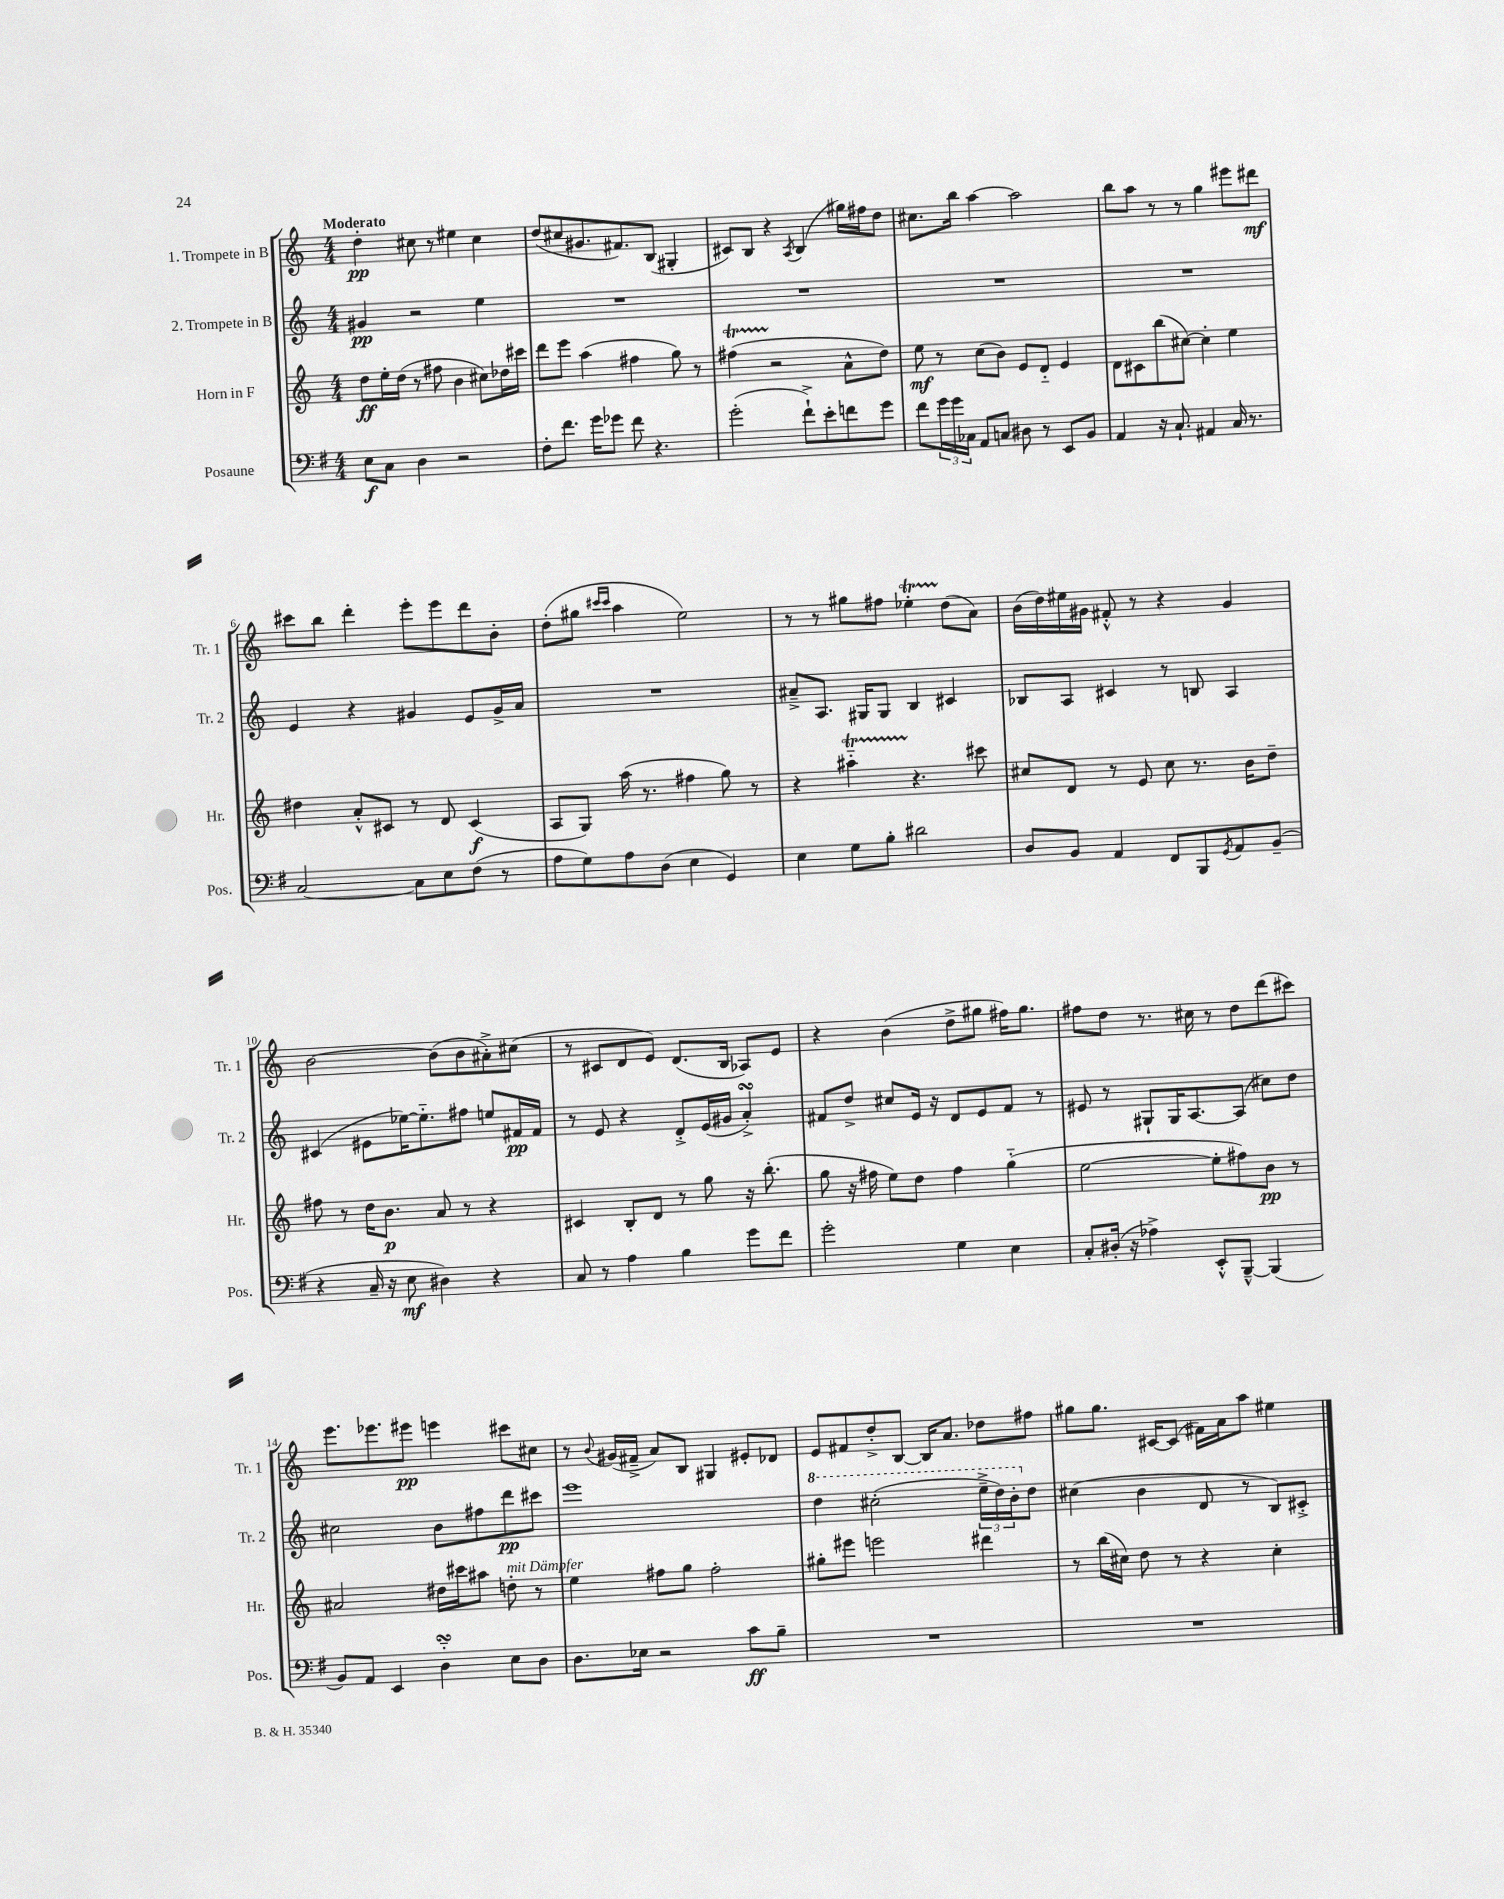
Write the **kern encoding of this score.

**kern	**dynam	**kern	**dynam	**kern	**dynam	**kern	**dynam
*part4	*part4	*part3	*part3	*part2	*part2	*part1	*part1
*staff4	*staff4	*staff3	*staff3	*staff2	*staff2	*staff1	*staff1
*I"Posaune	*	*I"Horn in F	*	*I"2. Trompete in B	*	*I"1. Trompete in B	*
*I'Pos.	*	*I'Hr.	*	*I'Tr. 2	*	*I'Tr. 1	*
*clefF4	*	*clefG2	*	*clefG2	*	*clefG2	*
*k[f#]	*	*k[]	*	*k[]	*	*k[]	*
*M4/4	*	*M4/4	*	*M4/4	*	*M4/4	*
=1	=1	=1	=1	=1	=1	=1	=1
!	!	!	!	!	!	!LO:TX:a:B:t=Moderato	!
8E\L	f	8dd\L	ff	4g#X/	pp	4dd'\	pp
8C\J	.	16ee'\L	.	.	.	.	.
.	.	(16dd\JJ	.	.	.	.	.
4D\	.	8r	.	2r	.	8cc#X\	.
.	.	8ff#X\	.	.	.	8r	.
2r	.	4b\	.	.	.	4ee#X\	.
.	.	8cc#X\L)	.	4ee\	.	4cc#\	.
.	.	16dd-X\L	.	.	.	.	.
.	.	16ccc#X\JJ	.	.	.	.	.
=2	=2	=2	=2	=2	=2	=2	=2
8F#'\L	.	8ddd\L	.	1r	.	(8dd/L	.
8.f#\J	.	8eee\J	.	.	.	8cc#X/	.
.	.	(4aa\	.	.	.	8.g#X/	.
16g\KL	.	.	.	.	.	.	.
8g-X\J	.	.	.	.	.	.	.
.	.	.	.	.	.	8.f#X/)	.
8f#\	.	4ff#X\	.	.	.	.	.
4.r	.	.	.	.	.	(8B/J	.
.	.	8gg\)	.	.	.	4G#X'/	.
.	.	8r	.	.	.	.	.
=3	=3	=3	=3	=3	=3	=3	=3
(2g'\	.	(4ff#Xt\	.	1r	.	8c#X/L)	.
.	.	.	.	.	.	8B/J	.
.	.	2r	.	.	.	4r	.
.	.	.	.	.	.	8qA/	.
8f#`^\L)	.	.	.	.	.	(4B/	.
8e'\	.	.	.	.	.	.	.
8fn\	.	8a^^\L	.	.	.	16gg#X\LL)	.
.	.	.	.	.	.	16ff#X\J	.
8g\J	.	8dd\J)	.	.	.	8dd\J	.
=4	=4	=4	=4	=4	=4	=4	=4
8f#\L	.	8ee\	mf	1r	.	8.cc#X\L	.
24g\L	.	8r	.	.	.	.	.
24g\	.	.	.	.	.	.	.
.	.	.	.	.	.	16bb\Jk	.
24C-X\JJ	.	.	.	.	.	.	.
8AA/L	.	(8cc\L	.	.	.	[4aa\	.
8Cn/J	.	8b\J)	.	.	.	.	.
8D#X\	.	8e/L	.	.	.	2aa\]	.
8r	.	8d/J	.	.	.	.	.
8EE/L	.	4e/	.	.	.	.	.
8BB/J	.	.	.	.	.	.	.
=5	=5	=5	=5	=5	=5	=5	=5
4AA/	.	8d\L	.	1r	.	8bb\L	.
.	.	8c#X\	.	.	.	8aa\J	.
16r	.	(8bb\	.	.	.	8r	.
8.C`/	.	.	.	.	.	.	.
.	.	[8cc#X\J)	.	.	.	8r	.
4AA#X/	.	4cc#'\]	.	.	.	4gg\	.
16C/	.	4ee\	.	.	.	8eee#X\L	.
8.r	.	.	.	.	.	.	.
.	.	.	.	.	.	8ddd#X\J	mf
!!LO:LB:g=z
=6	=6	=6	=6	=6	=6	=6	=6
[2C/	.	4dd#X\	.	4e/	.	8ccc#X\L	.
.	.	.	.	.	.	8bb\J	.
.	.	8a'^^/L	.	4r	.	4ddd'\	.
.	.	8c#X/J	.	.	.	.	.
8C\L]	.	8r	.	4g#X/	.	8eee'\L	.
8E\	.	8d/	.	.	.	8eee\	.
(8F#\J	.	(4c#/	f	8e/L	.	8ddd\	.
8r	.	.	.	16g#^/L	.	8b'\J	.
.	.	.	.	16a/JJ	.	.	.
=7	=7	=7	=7	=7	=7	=7	=7
8A\L	.	8A/L	.	1r	.	(8dd'\L	.
8G\)	.	8G/J)	.	.	.	8gg#X\J	.
.	.	.	.	.	.	16qqccc#X/LL	.
.	.	.	.	.	.	16qqccc#/JJ	.
8A\	.	(16aa\	.	.	.	4aa\	.
.	.	8.r	.	.	.	.	.
(8D\J	.	.	.	.	.	.	.
4E\	.	4ff#X\	.	.	.	2ee\)	.
4GG/)	.	8gg\)	.	.	.	.	.
.	.	8r	.	.	.	.	.
=8	=8	=8	=8	=8	=8	=8	=8
4E\	.	4r	.	8a#X~^/L	.	8r	.
.	.	.	.	8.A/J	.	8r	.
8G\L	.	4aa#Xt\	.	.	.	8gg#X\L	.
.	.	.	.	16G#X/KL	.	.	.
8B'\J	.	.	.	8G#/J	.	8ff#X\J	.
2d#X\	.	4.r	.	4B/	.	4ee-XT'\	.
.	.	.	.	4c#X/	.	(8dd\L	.
.	.	8ccc#X\	.	.	.	8a\J)	.
=9	=9	=9	=9	=9	=9	=9	=9
8D/L	.	8cc#X/L	.	8B-X/L	.	(16b\LL	.
.	.	.	.	.	.	16dd\)	.
8BB/J	.	8d/J	.	8A/J	.	16ee#X\	.
.	.	.	.	.	.	16g#X\JJ	.
4AA/	.	8r	.	4c#X/	.	8f#X'^^/	.
.	.	8e/	.	.	.	8r	.
8FF#/L	.	8cc#\	.	8r	.	4r	.
8BBB/	.	8.r	.	8Bn/	.	.	.
8qGG/	.	.	.	.	.	.	.
8AA/	.	.	.	4A/	.	4g#/	.
.	.	16b\KL	.	.	.	.	.
(8BB~/J	.	8dd~\J	.	.	.	.	.
!!LO:LB:g=z
=10	=10	=10	=10	=10	=10	=10	=10
4r	.	8ff#X\	.	(4c#X/	.	[2b\	.
.	.	8r	.	.	.	.	.
16C~/	.	16dd\KL	.	8e#X\L	.	.	.
16r	.	8.b\J	p	.	.	.	.
8E\	mf	.	.	[16ee-X\K)	.	.	.
.	.	.	.	8.ee-\]	.	.	.
4D#X\)	.	8a/	.	.	.	(8b\L]	.
.	.	8r	.	8ff#X\J	.	8b\	.
4r	.	4r	.	8een/L	.	8a#X'^\)	.
.	.	.	.	16f#X/L	pp	(8cc#X\J	.
.	.	.	.	16f#/JJ	.	.	.
=11	=11	=11	=11	=11	=11	=11	=11
8C/	.	4c#X/	.	8r	.	8r	.
8r	.	.	.	8e/	.	8c#X/L	.
4A\	.	8B'/L	.	4r	.	8d/	.
.	.	8d/J	.	.	.	8e/J)	.
4B\	.	8r	.	8d'^/L	.	(8.d/L	.
.	.	8gg\	.	(16e/L	.	.	.
.	.	.	.	16g#X/JJ	.	16B/Jk	.
8g\L	.	16r	.	4asSSS'^/)	.	8A-X/L)	.
.	.	(8.bb'\	.	.	.	.	.
8f#\J	.	.	.	.	.	8e/J	.
=12	=12	=12	=12	=12	=12	=12	=12
2g'\	.	8gg\	.	8f#X/L	.	4r	.
.	.	16r	.	8dd^/J	.	.	.
.	.	16ff#X\	.	.	.	.	.
.	.	8ee\L)	.	8cc#X/L	.	(4b\	.
.	.	8dd\J	.	16e/Jk	.	.	.
.	.	.	.	16r	.	.	.
4G\	.	4ff#\	.	8d/L	.	8dd^\L	.
.	.	.	.	8e/	.	8gg#X\J	.
4E\	.	(4gg\	.	8f#/J	.	16ff#X\KL)	.
.	.	.	.	.	.	8.gg#\J	.
.	.	.	.	8r	.	.	.
=13	=13	=13	=13	=13	=13	=13	=13
8C'/L	.	[2ee\	.	8e#X/	.	8ff#X\L	.
(16D#X'/Jk	.	.	.	8r	.	8dd\J	.
16r	.	.	.	.	.	.	.
4A-X^\)	.	.	.	8G#X`/L	.	8.r	.
.	.	.	.	16G#/K	.	.	.
.	.	.	.	[8.A/	.	16cc#X\	.
8EE'^^/L	.	8ee'\L]	.	.	.	8r	.
[8BBB~^^/J	.	8ff#X\)	.	(8A/J]	.	8dd\L	.
(4BBB/]	.	8b\J	pp	8cc#X\L)	.	(8ddd\	.
.	.	8r	.	8dd\J	.	8ccc#X\J)	.
!!LO:LB:g=z
=14	=14	=14	=14	=14	=14	=14	=14
8BB/L)	.	2a#X/	.	2cc#X\	.	8.eee\L	.
8AA/J	.	.	.	.	.	.	.
.	.	.	.	.	.	8.eee-X\	.
4EE/	.	.	.	.	.	.	.
.	.	.	.	.	.	8eee#X\J	pp
4DsSSS\	.	16dd#X\LL	.	8b\L	.	4eeen\	.
.	.	16ccc#X\J	.	.	.	.	.
.	.	8aa#X\J	.	8ff#X\	.	.	.
!	!	!LO:TX:a:i:t=mit Dämpfer	!	!	!	!	!
8E\L	.	8ddn'\	.	8ddd\	pp	8ccc#X\L	.
8D\J	.	8r	.	8ccc#X\J	.	8cc#X\J	.
=15	=15	=15	=15	=15	=15	=15	=15
8.D\L	.	4ee\	.	1eee	.	8r	.
.	.	.	.	.	.	8qqb/	.
.	.	.	.	.	.	(16g#X/LL	.
16E-X\Jk	.	.	.	.	.	16f#X~^/JJ	.
2r	.	8ff#X\L	.	.	.	8a/L)	.
.	.	8gg\J	.	.	.	8B/J	.
.	.	2ff#'\	.	.	.	4G#X/	.
8c\L	ff	.	.	.	.	8e#X'/L	.
8B~\J	.	.	.	.	.	8d-X/J	.
=16	=16	=16	=16	=16	=16	=16	=16
*	*	*	*	*8va	*	*	*
1r	.	8gg#X'\L	.	4ddd\	.	8e/L	.
.	.	8eee#X\J	.	.	.	8f#X/	.
.	.	2eeen\	.	(2ccc#X'\	.	8dd'^/	.
.	.	.	.	.	.	[8B/J	.
.	.	.	.	.	.	16B/KL]	.
.	.	.	.	.	.	8.a/J	.
.	.	4ddd#X\	.	24eee~^\LL	.	8dd-X\L	.
.	.	.	.	24ddd\)	.	.	.
.	.	.	.	24bb'\J	.	.	.
*	*	*	*	*X8va	*	*	*
.	.	.	.	8dd\J	.	8ff#X\J	.
=17	=17	=17	=17	=17	=17	=17	=17
1r	.	8r	.	(4cc#X\	.	8gg#X\L	.
.	.	(16bb\LL	.	.	.	8.gg#\J	.
.	.	16cc#X\JJ)	.	.	.	.	.
.	.	8dd\	.	4b\	.	.	.
.	.	.	.	.	.	[16c#X/KL	.
.	.	8r	.	.	.	(8c#/J]	.
.	.	4r	.	8d/	.	16f#X\LL)	.
.	.	.	.	.	.	16a\J	.
.	.	.	.	8r	.	8aa\J	.
.	.	4cc#'\	.	8B/L)	.	4ee#X\	.
.	.	.	.	8c#X'^/J	.	.	.
==	==	==	==	==	==	==	==
*-	*-	*-	*-	*-	*-	*-	*-
